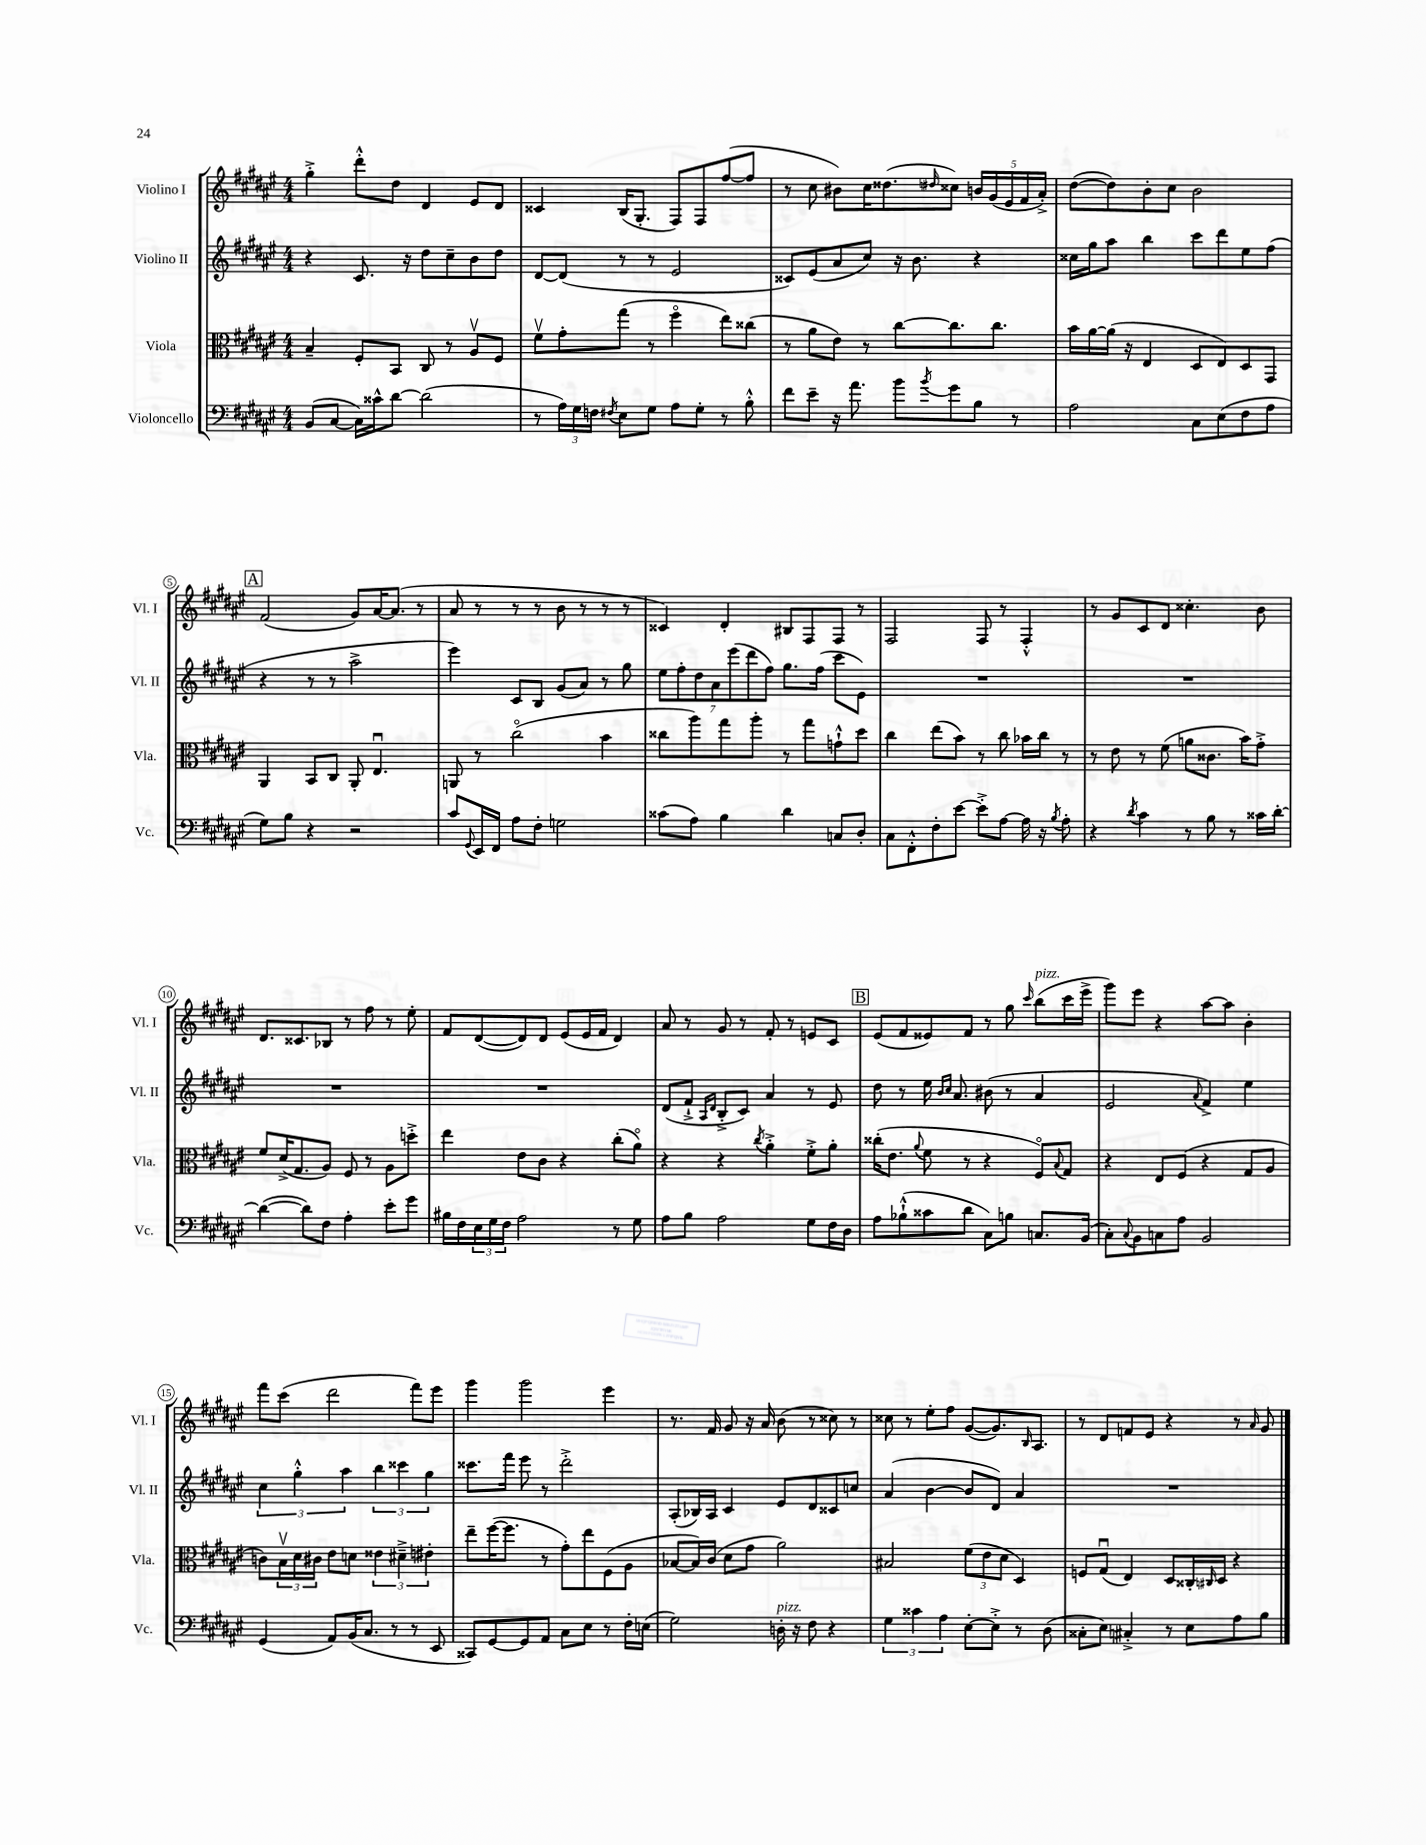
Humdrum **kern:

**kern	**kern	**kern	**kern
*staff4	*staff3	*staff2	*staff1
*clefF4	*clefC3	*clefG2	*clefG2
*k[f#c#g#d#a#e#]	*k[f#c#g#d#a#e#]	*k[f#c#g#d#a#e#]	*k[f#c#g#d#a#e#]
*M4/4	*M4/4	*M4/4	*M4/4
(8BB	4B~	4r	4gg#'^
[8C#	.	.	.
16C#])	8F#'	8.c#	8ddd#'^^
16c##^^	.	.	.
[8d#	8BB	.	8dd#
.	.	16r	.
(2d#]	8C#	8dd#	4d#
.	8r	8cc#~	.
.	8A#v	8b	8e#
.	8F#	8dd#	8d#
=	=	=	=
8r	8f#v	[8d#	4c##
24A#)	8g#'	(8d#]	.
24G#	.	.	.
24F	.	.	.
8qF#	.	.	.
8E#	(8gg#	8r	(16B
.	.	.	8.G#'
8G#	8r	8r	.
8A#	4ff#o	2e#	8F#)
8G#'	.	.	8F#
8r	8ee#)	.	([8ff#
8B'^^	(8cc##	.	8ff#]
=	=	=	=
8f#	8r	8c##)	8r
8e#~	8a#	(8e#	8cc#
16r	8e#)	8a#	8b#)
8.a#	.	.	.
.	8r	8cc#)	16cc#
.	.	.	(8.dd##
8b	[8cc#	16r	.
.	.	8.b	.
8qb	.	.	16qqdd#
8g#	8.cc#]	.	8cc##)
8B	.	4r	20b
.	.	.	(20g#
.	8.cc#	.	.
.	.	.	20e#
8r	.	.	.
.	.	.	20f#
.	.	.	20a#'^)
=	=	=	=
2A#	16b	16cc##	([8dd#
.	[16a#	16gg#	.
.	(16a#]	8aa#	8dd#])
.	16r	.	.
.	4E#	4bb	8b'
.	.	.	8cc#
8C#	8D#	8ccc#	2b
(8E#	8E#)	8ddd#	.
8F#	8D#	8ee#	.
8A#	8GG#	(8ff#	.
=	=	=	=
8G#)	4AA#	4r	(2f#
8B	.	.	.
4r	8BB	8r	.
.	8C#	8r	.
2r	8AA#'	2aa#^	8g#)
.	4.E#u	.	[16a#
.	.	.	(8.a#]
.	.	.	8r
=	=	=	=
8c#	8AA	4eee#)	8a#
8qqGG#	.	.	.
16EE#	8r	.	8r
16FF#	.	.	.
8A#	(2cc#o	8c#	8r
8F#'	.	8B	8r
2G	.	(8g#	8b
.	.	8a#)	8r
.	4b	8r	8r
.	.	8gg#	8r
=	=	=	=
(8c##	8cc##	14ee#	4c##)
.	.	14ff#'	.
8A#)	8aa#)	.	.
.	.	14dd#	.
.	.	14a#	.
4B	8gg#	.	4d#'
.	.	(14eee#	.
.	.	14ddd#	.
.	8aa#'	.	.
.	.	14ff#)	.
4d#	8r	8.gg#	8B#
.	8gg#	.	8F#
.	.	(16ff#	.
8C	8g`^^	8ccc#	8F#
8D#'	8dd#	8e#)	8r
=	=	=	=
8C#	4cc#	1r	2F#
8FF#'^^	.	.	.
8F#'	(8ee#	.	.
[8e#	8b)	.	.
8e#'^]	8r	.	8F#
[8A#	8cc#	.	8r
16A#]	16b-	.	4F#'^^
16r	16cc#	.	.
8qB	.	.	.
8A#'	8r	.	.
=	=	=	=
4r	8r	1r	8r
.	8e#	.	8g#
8qd#	.	.	.
4c#	8r	.	8c#
.	(8f#	.	8d#
8r	8a	.	4.cc##'
8B	8.c##	.	.
8r	.	.	.
.	16b)	.	.
16c##	8g#'^	.	8b
[16d#'	.	.	.
=	=	=	=
(4d#_	8f#	1r	8.d#
.	(16d#^	.	.
.	8.G#	.	8.c##
8d#])	.	.	.
8F#	8A#)	.	8B-
4A#'	8F#	.	8r
.	8r	.	8ff#
8e#'	8A#	.	8r
8g#	8dd'^	.	8ee#'
=	=	=	=
16B#	4ee#	1r	8f#
16F#	.	.	.
24E#	.	.	([8d#
24G#	.	.	.
24F#	.	.	.
2A#	8e#	.	8d#])
.	8c#	.	8d#
.	4r	.	(8e#
.	.	.	16e#
.	.	.	16f#
8r	(8cc#'	.	4d#)
8G#	8a#o)	.	.
=	=	=	=
8A#	4r	(8d#	8a#
8B	.	8f#`^	8r
.	.	16qqA#	.
.	.	16qqd#	.
2A#	4r	8B'^	8g#
.	.	8c#)	8r
.	8qcc#	.	.
.	4a#'^	4a#	8f#'
.	.	.	8r
8G#	8f#'^	8r	8e
16F#	8a#'	8e#	8c#
16D#	.	.	.
=	=	=	=
8A#	(16cc##'	8dd#	(8e#
.	8.e#	.	.
(8B-`^^	.	8r	8f#
.	8qqa#	.	.
8c##	8f#	16ee#	8e##)
.	.	16qqb	.
.	.	16qqcc#	.
.	.	8.a#	.
8d#	8r	.	8f#
8C#)	4r	(8b#	8r
8B	.	8r	8gg#
.	.	.	16qqccc#
8.C	8F#o)	4a#	(8bb
.	8qqB	.	.
.	8G#	.	16ccc#
(16BB	.	.	16eee#^
=	=	=	=
8C#')	4r	2e#	8ggg#)
8qqC#	.	.	.
8BB	.	.	8eee#
8C	8E#	.	4r
8A#	(8F#	.	.
.	.	8qqa#	.
2BB	4r	4f#^)	[8aa#
.	.	.	8aa#]
.	8G#	4ee#	4b'
.	8A#	.	.
=	=	=	=
(4GG#	8c)	6cc#	8fff#
.	24Bv	.	(8ccc#
.	24d#	6gg#'^^	.
.	24c#	.	.
8AA#)	8e#	.	2ddd#
.	.	6aa#	.
(16BB	8d	.	.
8.C#	.	.	.
.	6e##	6bb	.
8r	.	.	.
.	6d#~^	6ccc##	.
8r	.	.	8fff#)
.	6e#'	6gg#	.
8EE#	.	.	8eee#
=	=	=	=
8CC##)	8ee#~	8.ccc##	4ggg#
[8GG#	([16ff#	.	.
.	8.ff#]	16fff#	.
8GG#]	.	8eee#	2ggg#
8AA#	8r	8r	.
8C#	8g#')	2ddd#'^	.
8E#	8ee#	.	.
8r	(8F#	.	4eee#
16F#'	8A#	.	.
(16E	.	.	.
=	=	=	=
2G#)	[8B-	(8A#'	8.r
.	16B-])	16B-)	.
.	(16c#	16A#	16f#
.	8d#	4c#	8g#
.	8g#	.	16r
.	.	.	16a#
16D'	2a#)	8e#	(8b
16r	.	.	.
8F#	.	8d#	8r
4r	.	8c##	8cc##)
.	.	8cc	8r
=	=	=	=
6G#	2B#	(4a#	8cc##
.	.	.	8r
6c##	.	.	.
.	.	[4b	8ee#'
6A#	.	.	.
.	.	.	8ff#
[8E#'	(12f#	8b]	([8g#
.	12e#	.	.
8E#'^]	.	8d#)	8.g#])
.	12d#	.	.
8r	4D#)	4a#	.
.	.	.	16qqB
.	.	.	8.A#
(8D#	.	.	.
=	=	=	=
8C##'	8F	1r	8r
8E#)	(8G#u	.	8d#
4C#'^	4E#)	.	8f
.	.	.	8e#
8r	8D#	.	4r
8E#	16C##'	.	.
.	16qqC#	.	.
.	16D#	.	.
8A#	4r	.	8r
.	.	.	16qqa#
8B	.	.	8g#
==	==	==	==
*-	*-	*-	*-
